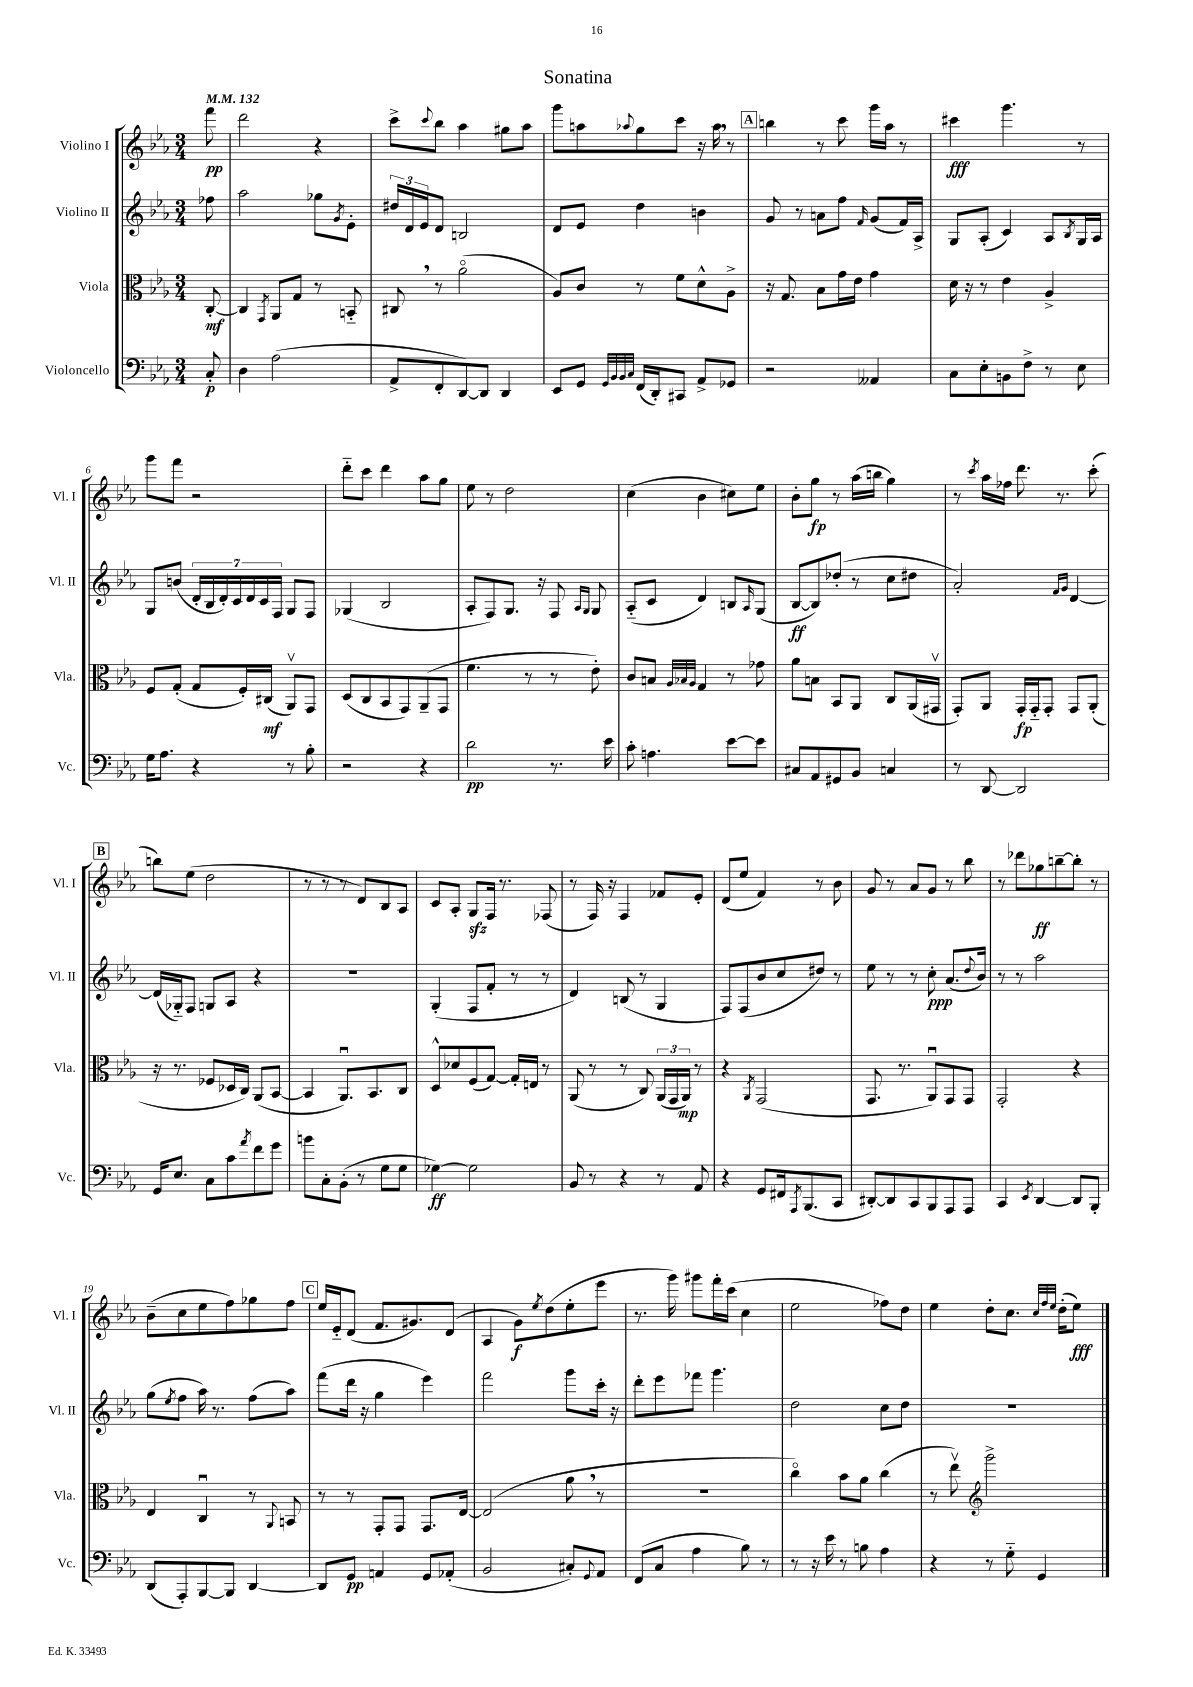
\header { title = "Sonatina" }
<<
\new StaffGroup <<
\new Staff = "s0" \with { instrumentName = "Violino I" shortInstrumentName = "Vl. I" } {
    \clef treble \key ees \major \numericTimeSignature \time 3/4 \partial 8 \tempo 4 = 132
    f'''8\pp |
    d'''2 r4 |
    c'''8-> \appoggiatura { c'''8 } bes''8 aes''4 gis''8 aes''8 |
    g'''8 a''8 \appoggiatura { aes''8 } g''8 c'''8 r16 aes''16 \breathe r8 |
    \mark \markup { \box "A" } b''4 r8 c'''8 g'''16 aes''16 r8 |
    cis'''4\fff g'''4. r8 |
    g'''8 f'''8 r2 |
    d'''8-_ c'''8 d'''4 aes''8 g''8 |
    ees''8 r8 d''2 |
    c''4( bes'4 cis''8) ees''8 |
    bes'8-. g''8\fp r8 aes''16( b''16 g''4) |
    r8 \acciaccatura { c'''8 } aes''16 fes''16 d'''8. r8. c'''8-.( |
    \mark \markup { \box "B" } b''8) ees''8( d''2 |
    r8 r8 r8 d'8) bes8 aes8 |
    c'8 aes8-. g8\sfz f16 r8. fes8( |
    r8 f16) r16 f4 fes'8 ees'8-. |
    d'8( ees''8 f'4) r8 bes'8 |
    g'8 r8 aes'8 g'8 r8 bes''8 |
    r8 des'''8 ges''8\ff b''8~-- b''8-. r8 |
    bes'8--( c''8 ees''8 f''8) ges''8 f''8 |
    \mark \markup { \box "C" } ees''16 ees'16-_ d'8( f'8. gis'8.) d'8( |
    aes4 g'8\f) \acciaccatura { ees''8 } d''8( ees''8-. ees'''8 |
    r8. g'''16) gis'''8 f'''16-. c'''16( c''4 |
    ees''2 fes''8) d''8 |
    ees''4 d''8-. c''8. \grace { c''32 f''32 ees''32 } d''16-.( ees''8\fff) \bar "|." |
}
\new Staff = "s1" \with { instrumentName = "Violino II" shortInstrumentName = "Vl. II" } {
    \clef treble \key ees \major \numericTimeSignature \time 3/4 \partial 8
    fes''8 |
    aes''2 ges''8 \acciaccatura { g'8 } ees'8-. |
    \tuplet 3/2 { dis''16 d'16 ees'16 } d'8 b2 |
    d'8 ees'8 d''4 b'4 |
    \mark \markup { \box "A" } g'8 r8 a'8 f''8 \grace { f'16 } g'8( f'16) aes16-> |
    g8 aes8-.( c'4) aes8 \acciaccatura { bes8 } g16 aes16 |
    g8 b'8( \tuplet 7/4 { d'16-. bes16 d'16-.) c'16 d'16 c'16 f16 } g8 f8 |
    ges4( bes2 |
    aes8-. f8) g8. r16 f8 \grace { aes16 g16 } g8 |
    aes8-_( c'8 d'4) b8 \grace { aes16 } g8( |
    bes8~\ff bes8) des''8-.( r8 c''8 dis''8 |
    aes'2-.) \grace { f'16 g'16 } d'4~ |
    \mark \markup { \box "B" } d'16( ges16-_) f8 g8 aes8 r4 |
    R2. |
    g4-.( f8 f'8-. r8 r8 |
    d'4) b8( r8 g4 |
    f8) f8( bes'8 c''8 dis''8) r8 |
    ees''8 r8 r8 c''8-.\ppp aes'8.( \appoggiatura { d''8 } bes'16) |
    r8 r8 aes''2 |
    g''8( \acciaccatura { ees''8 } f''8 aes''16) r8. f''8( aes''8) |
    \mark \markup { \box "C" } f'''8( d'''16 r16 g''4 ees'''4) |
    f'''2 g'''8 c'''16-. r16 |
    d'''8-. ees'''8 fes'''8 g'''4. |
    d''2 c''8 d''8 |
    R2. \bar "|." |
}
\new Staff = "s2" \with { instrumentName = "Viola" shortInstrumentName = "Vla." } {
    \clef alto \key ees \major \numericTimeSignature \time 3/4 \partial 8
    c8~-.\mf |
    c4 \acciaccatura { g,8 } aes,8 g8 r8 b,8-_ |
    cis8 \breathe r8 aes'2\flageolet( |
    aes8) c'8 r8 f'8 d'8-^ aes8-> |
    \mark \markup { \box "A" } r16 g8. bes8 g'16 ees'16 g'4 |
    d'16 r16 r8 ees'4 aes4-> |
    f8 g8-.( g8 f16-.) cis16\mf( aes,8\upbow) g,8 |
    d8( c8 bes,8 g,8) aes,8--( g,8 |
    f'4. r8 r8 ees'8-.) |
    c'8 b8 \grace { aes32 bes32 aes32 } g4 r8 ges'8 |
    aes'8 b8 bes,8 aes,8 c8 aes,16( gis,16\upbow |
    g,8-.) aes,8 g,16-.\fp g,16-_ g,8-. g,8 aes,8-.( |
    \mark \markup { \box "B" } r16 r8. fes8 des16 c16) aes,8( bes,8~ |
    bes,4 aes,8.\downbow) bes,8. c8 |
    d8-^ des'8 f8( g8~) g16-. e16 r8 |
    aes,8( r8 r8 c8) \tuplet 3/2 { aes,16( g,16 aes,16\mp) } r8 |
    r4 \acciaccatura { aes,8 } g,2( |
    g,8. r8. aes,8\downbow) g,8 g,8 |
    g,2-. r4 |
    ees4 c4\downbow r8 \appoggiatura { aes,8 } b,8 |
    \mark \markup { \box "C" } r8 r8 g,8-. g,8 g,8. ees16~ |
    ees2( aes'8 \breathe r8 |
    R2. |
    c''4\flageolet) bes'8 aes'8 c''4( |
    r8 ees''8\upbow) \clef treble g'''2-> \bar "|." |
}
\new Staff = "s3" \with { instrumentName = "Violoncello" shortInstrumentName = "Vc." } {
    \clef bass \key ees \major \numericTimeSignature \time 3/4 \partial 8
    c8-.\p |
    d4 aes2( |
    aes,8-> f,8-. d,8~) d,8 d,4 |
    ees,8 g,8 \grace { g,32 bes,32 bes,32 c32 } f,16( d,16-.) cis,8 aes,8-> ges,8 |
    \mark \markup { \box "A" } r2 aeses,4 |
    c8 ees8-. b,8 f8-> r8 ees8 |
    g16 aes8. r4 r8 bes8-. |
    r2 r4 |
    d'2\pp r8. ees'16 |
    c'8-. a4. ees'8~ ees'8 |
    cis8 aes,8 gis,8 bes,8 c4 |
    r8 d,8~ d,2 |
    \mark \markup { \box "B" } g,16 ees8. c8 c'8 \acciaccatura { aes'8 } f'8 g'8 |
    b'8 c8-. bes,8-.( r8 g8 g8 |
    ges4~\ff) ges2 |
    bes,8 r8 r4 r8 aes,8 |
    r4 g,8 fis,16 \acciaccatura { aes,,8 } bes,,8.( c,8 |
    dis,8~-.) dis,8 c,8 bes,,8 aes,,8 aes,,8 |
    c,4 \acciaccatura { ees,8 } d,4~ d,8 bes,,8-. |
    d,8( aes,,8-.) bes,,8~ bes,,8 d,4~ |
    \mark \markup { \box "C" } d,8 g,8\pp a,4 g,8 aes,8-.( |
    bes,2 cis8-.) \appoggiatura { g,8 } aes,8 |
    f,8( c8 aes4 bes8) r8 |
    r8 r16 ees'16 r8 b8 aes4 |
    r4 r8 g8-_ g,4 \bar "|." |
}
>>
>>
